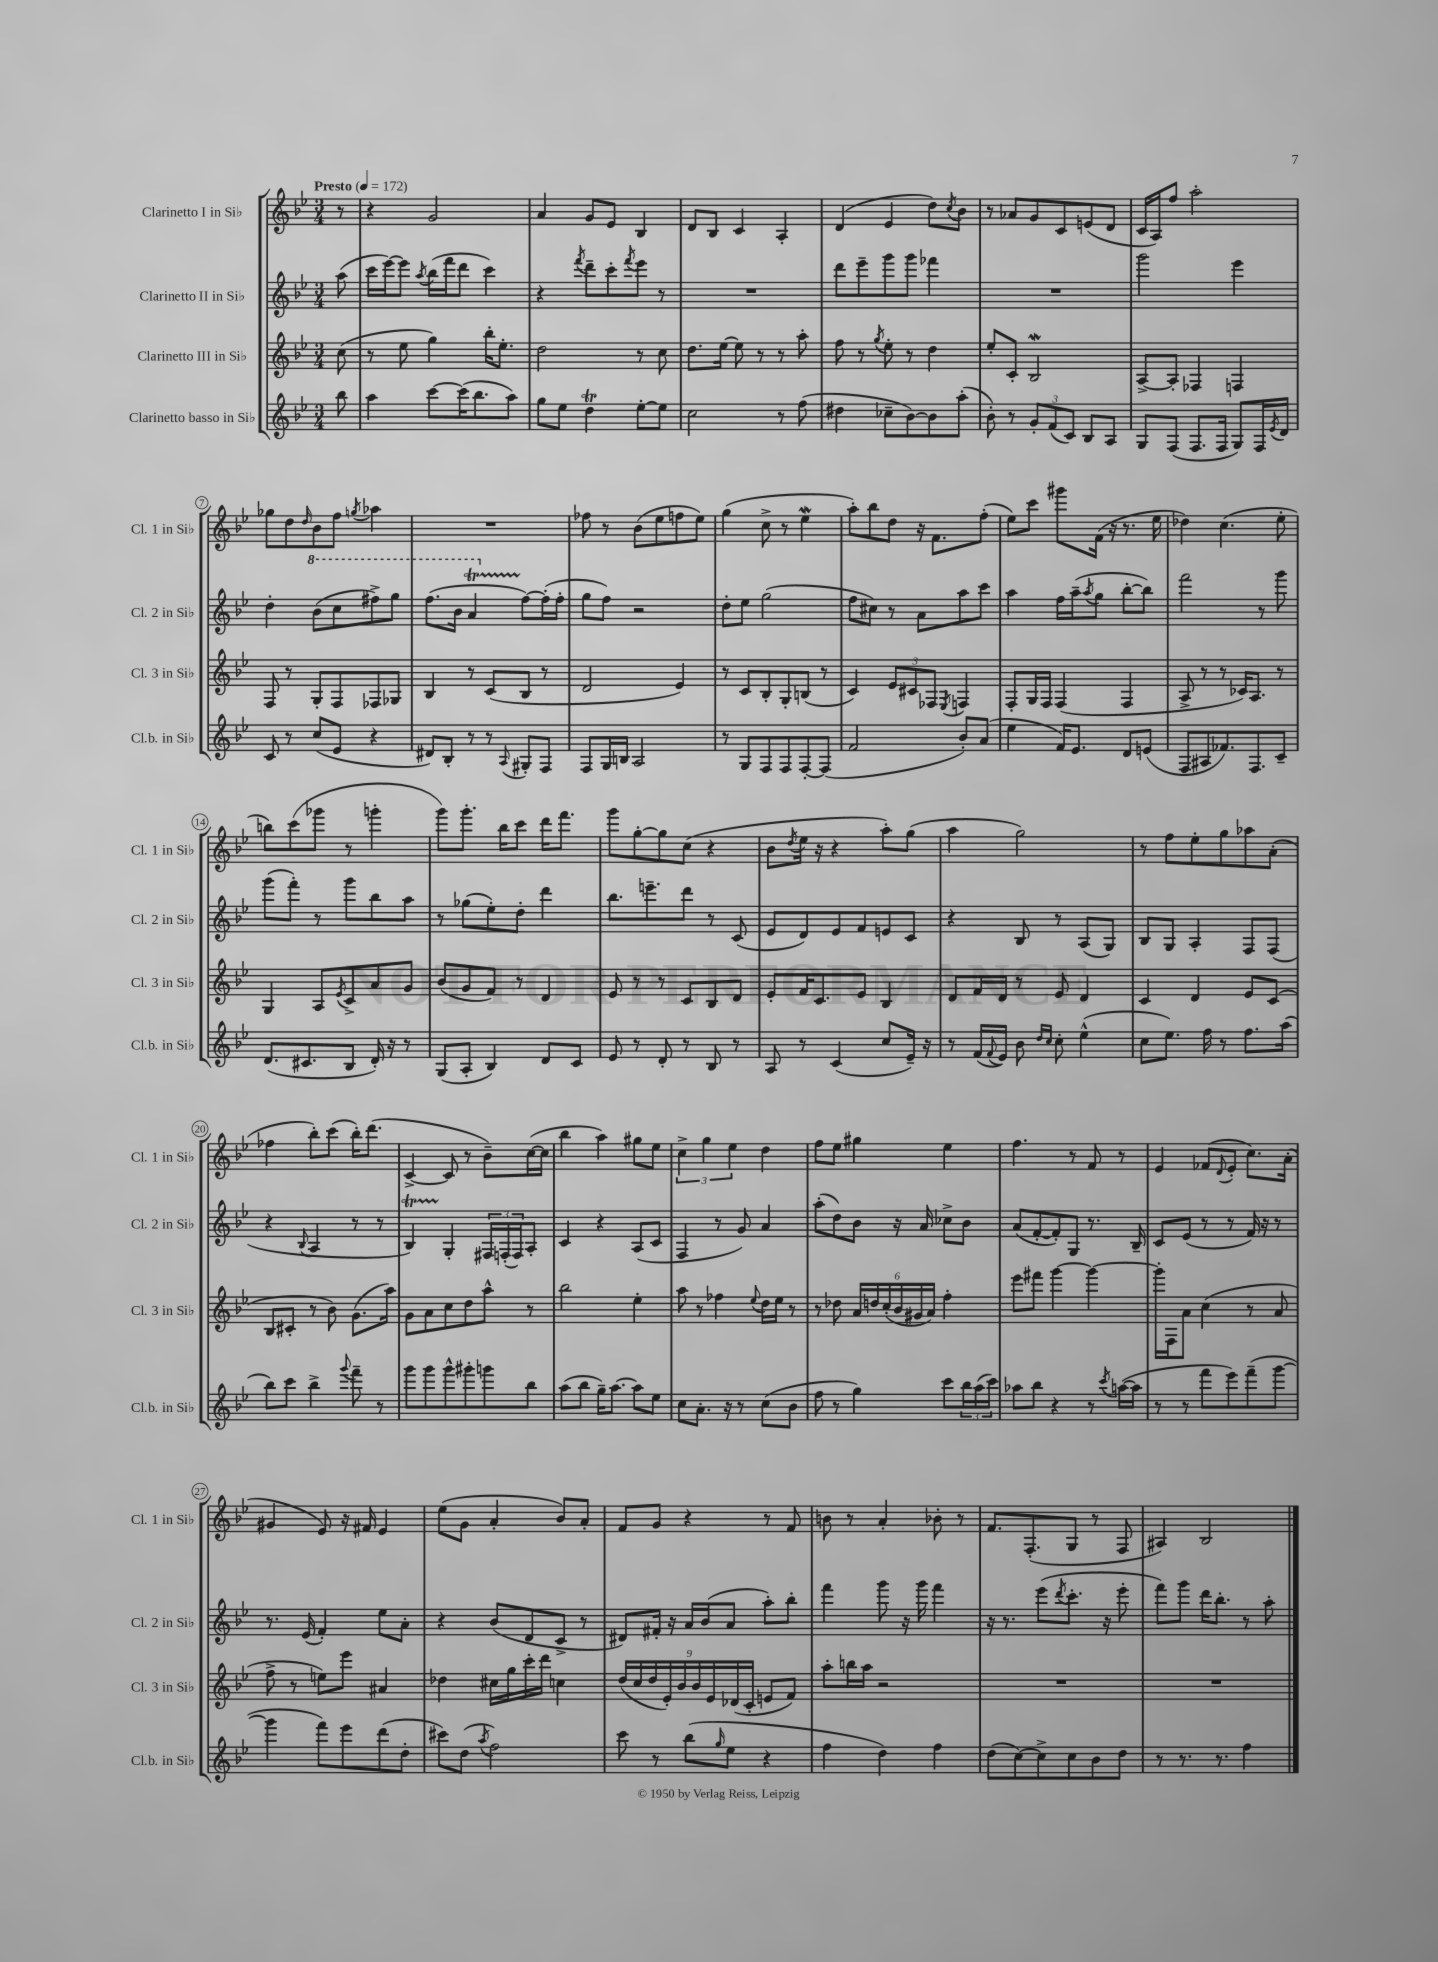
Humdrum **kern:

**kern	**kern	**kern	**kern
*staff4	*staff3	*staff2	*staff1
*clefG2	*clefG2	*clefG2	*clefG2
*k[b-e-]	*k[b-e-]	*k[b-e-]	*k[b-e-]
*M3/4	*M3/4	*M3/4	*M3/4
*MM172	*MM172	*MM172	*MM172
8bb-	(8cc	(8aa	8r
=	=	=	=
4aa	8r	16ccc	4r
.	.	[16eee-)	.
.	8ee-	8eee-]	.
.	.	8qaa	.
[8ccc	4gg)	(16bb-	2g
.	.	16fff	.
(16ccc]	.	8ddd	.
8.bb-	.	.	.
.	16bb-'	4ccc)	.
.	8.ee-'	.	.
8aa)	.	.	.
=	=	=	=
8gg	2dd	4r	4a
8ee-	.	.	.
.	.	8qfff	.
4dd	.	8ddd~	8g
.	.	8ccc'	8e-
.	.	8qfff	.
[8ee-'	8r	8eee-	4B-
8ee-]	8cc	8r	.
=	=	=	=
2cc	8.dd	2.r	8d
.	.	.	8B-
.	[16ee-	.	.
.	8ee-]	.	4c
.	8r	.	.
8r	8r	.	4A'
(8ff	8aa'	.	.
=	=	=	=
4dd#	8ff	8ddd	(4d
.	8r	8eee-~	.
.	8qgg	.	.
8cc-~	8ee-'	8ggg	4e-
[8b-)	8r	8ggg	.
8b-]	4dd	4fff-	8dd)
.	.	.	8qcc
(8aa'	.	.	8b-
=	=	=	=
8b-')	8ee-'	2.r	8r
8r	8c'	.	8a-
12g'	2B-	.	8g
(12f	.	.	.
.	.	.	8c
12c)	.	.	.
8B-	.	.	(8e
8A	.	.	8d
=	=	=	=
8G	[8A^	2ggg	16c
.	.	.	16A)
(8F	8A']	.	8ff
8.F	4F-	.	2aa'
16F	.	.	.
8G)	4F	4eee-	.
16F	.	.	.
8qe-	.	.	.
16d	.	.	.
=	=	=	=
8c	8F	4dd'	8gg-
8r	8r	.	8dd
.	.	.	16qqdd
(8cc	8G'	(8bb-	8b-
8e-	8F	8ccc	8ff
.	.	.	8qgg
4r	8F-	8fff#^)	4aa-
.	8G-	8ggg	.
=	=	=	=
8d#)	4B-	(8.fff	2.r
8B-'	.	.	.
.	.	16bb-	.
8r	8r	4aa	.
8r	(8c	.	.
8qqA	.	.	.
8G#'	8B-	[8ff)	.
8F	8r	(16ff']	.
.	.	16ff'	.
=	=	=	=
8F	2d	8gg	8ff-
16G	.	8ff)	8r
16B	.	.	.
2A	.	2r	(8b-
.	.	.	8ee-
.	4e-)	.	8ff
.	.	.	8ee-)
=	=	=	=
8r	8r	8dd'	(4gg
8G	8c	8ee-	.
8F	8B-'	(2gg	8cc^
8F	8G'	.	8r
[8F'	(8B	.	4ee-
(8F]	8r	.	.
=	=	=	=
2f	4c)	8ff	8aa')
.	.	8cc#)	8bb-
.	12e-	8r	8dd
.	12c#	.	.
.	.	8a	16r
.	12F-	.	.
.	.	.	8.f
.	8qE-	.	.
8b-')	4F	8aa	.
(8a	.	8ccc	(8ff'
=	=	=	=
4ee-	8F'	4aa	8ee-)
.	16G	.	8ccc
.	16F	.	.
16f)	(4F	16ff	8ggg#
8.e-	.	(16aa~	.
.	.	8qaa	.
.	.	8gg	(16f
.	.	.	16r
8d	4F	[8bb-'	8.r
(8e	.	8bb-])	.
.	.	.	16ee-
=	=	=	=
8F	8A^	2fff	4dd-)
8A#	8r	.	.
8.f-)	8r	.	(4.cc
.	16c-)	.	.
8.F	8.A	.	.
.	.	8r	.
8c~	8r	8ggg	8ee-'
=	=	=	=
(8.d	4G	(8ggg	8bb)
.	.	8fff')	(8ccc
8.c#	.	.	.
.	8A	8r	8ggg-
.	8qe-	.	.
8B-	8c^	8ggg	8r
16d')	8a	8bb-	4ggg'
16r	.	.	.
8r	8g	8aa	.
=	=	=	=
(8G	(8b-	8r	8ggg)
8A'	8g	(8gg-	8.ggg'
4B-)	8f)	8ee-')	.
.	.	.	16bb-
.	8r	8dd'	8ccc
8d	4d	4ddd	16ddd
.	.	.	8.fff
8c	.	.	.
=	=	=	=
8e-	8e-	8.bb-	8ggg
8r	8r	.	[8gg'
.	.	8.eee~	.
8d'	8r	.	8gg]
8r	8c	8ddd	(8cc
8B-	8B-	8r	4r
8r	8d	(8c	.
=	=	=	=
8A	8e-'	8e-	8b-
.	.	.	8qdd
8r	16f	8d)	16ee-
.	8.c	.	16r
(4c	.	8e-	4r
.	8e-	8f	.
8cc	4B-	8e	8aa')
16e-~)	.	8c	(8gg
16r	.	.	.
=	=	=	=
8r	8d	4r	4aa
(16f	16f	.	.
8qqf	.	.	.
16e-)	16d	.	.
8b-	8r	8B-	2gg)
16qqdd	.	.	.
16qqcc	.	.	.
8cc'	8e-	8r	.
(4ee-^^	4d	(8A	.
.	.	8G)	.
=	=	=	=
8cc	4c	8B-	8r
8.ee-)	.	8G	8ff
.	4d	4A'	8ee-'
16ff	.	.	.
8r	.	.	8gg
8.ff	8e-	8F	8aa-
.	(8c	(8F	(8a'
(16aa	.	.	.
=	=	=	=
8bb-)	8B-	4r	4ff-
8ccc	8c#'	.	.
.	.	8qqB-	.
4bb-^	8r	4A	8bb-')
.	8b-)	.	(8ccc
8qqggg	.	.	.
8fff~	(8.g	8r	16bb-')
.	.	.	(8.ddd
8r	.	8r	.
.	16aa)	.	.
=	=	=	=
8ggg	8g	4B-)	[4c^
8ggg	8a	.	.
8ggg^^	8cc	4G'	8c]
8ggg#'	8dd	.	8r
8ggg	8aa^^	24F#	8b-~)
.	.	(24F'	.
.	.	24F)	.
8bb-	8r	8A'	([16cc
.	.	.	16cc]
=	=	=	=
(8aa	2bb-	4c	4bb-
8bb-	.	.	.
16gg~)	.	4r	4aa)
[8.aa	.	.	.
8aa]	4ee-'	(8A	8gg#
8ee-	.	8c	8ee-
=	=	=	=
8cc	8aa	4F	6cc^
8.a'	8r	.	.
.	.	.	6gg
.	4ff-	8r	.
16r	.	.	.
.	.	.	6ee-
8r	.	8g)	.
.	8qqee-	.	.
(8cc	16dd	4a	4dd
.	16ee-	.	.
8b-	8r	.	.
=	=	=	=
8ff	8r	(8aa'	8ff
8r	8dd-	8dd)	8ee-
4gg)	24a	8b-	4gg#
.	24dd	.	.
.	(24cc'	.	.
.	24b-	16r	.
.	24g#	.	.
.	.	16a	.
.	24a)	.	.
8ccc	4ff'	8cc-^	4ee-
24bb-	.	8b-	.
(24aa	.	.	.
24ccc)	.	.	.
=	=	=	=
8aa-	8eee-	(8a	4.ff
8bb-	8fff#	[8f'	.
4r	[4ggg	8f'])	.
.	.	8G	8r
8r	4ggg_	8.r	8f
8qccc	.	.	.
([16aa	.	.	8r
16aa]	.	16B-~	.
=	=	=	=
8r	16ggg']	8c	4e-
.	16F	.	.
8r	8a	(8e-	.
8fff	(4cc	8r	(8f-
.	.	.	8qqd
8eee-)	.	8r	8e-'
(8fff~	8r	16f)	8.cc)
.	.	16r	.
[8ggg	8a	8r	.
.	.	.	(16a'
=	=	=	=
4ggg]	8ff^	8.r	4g#
.	8r	.	.
.	.	(16e-	.
8fff)	8ee)	4f')	8e-)
8eee-	8eee-	.	16r
.	.	.	16f#
(8ddd	4a#	8ee-	4e-
8dd'	.	8a'	.
=	=	=	=
8ccc#)	4dd-	4r	(8ee-
(8dd	.	.	8g
8qaa	.	.	.
2ff)	16cc#	(8b-	4a'
.	16gg	.	.
.	16ccc'	8d	.
.	16ddd	.	.
.	4cc	8c^	8b-)
.	.	8r	8a'
=	=	=	=
8ccc	(18dd	8d#)	8f
.	18cc	.	.
.	18dd	.	.
8r	.	16f#'	8g
.	18e-')	.	.
.	.	16r	.
.	18b-	.	.
(8bb-	.	16a	4r
.	18b-	.	.
.	.	(16b-	.
.	18e-	.	.
16qqgg	.	.	.
8ee-	.	8a	.
.	(18d-	.	.
.	18c'	.	.
4r	8e	8aa')	8r
.	8f)	8bb-'	8f
=	=	=	=
4ff	8aa'	4fff	8b
.	16bb	.	8r
.	16aa	.	.
4dd)	2r	8ggg	4a'
.	.	16r	.
.	.	16ggg	.
4ff	.	4fff	8b-'
.	.	.	8r
=	=	=	=
(8dd	2.r	16r	8.f
.	.	8.r	.
[8cc)	.	.	.
.	.	.	(8.F'
8cc^]	.	(8eee-	.
.	.	8qddd	.
8cc	.	8.ccc'	8G
8b-	.	.	8r
.	.	16r	.
8dd	.	8eee-'	8F
=	=	=	=
8r	2.r	8fff)	4A#)
8.r	.	8ggg	.
.	.	16ddd	2B-
8.r	.	8.bb-'	.
4ff	.	8r	.
.	.	8aa'	.
==	==	==	==
*-	*-	*-	*-
